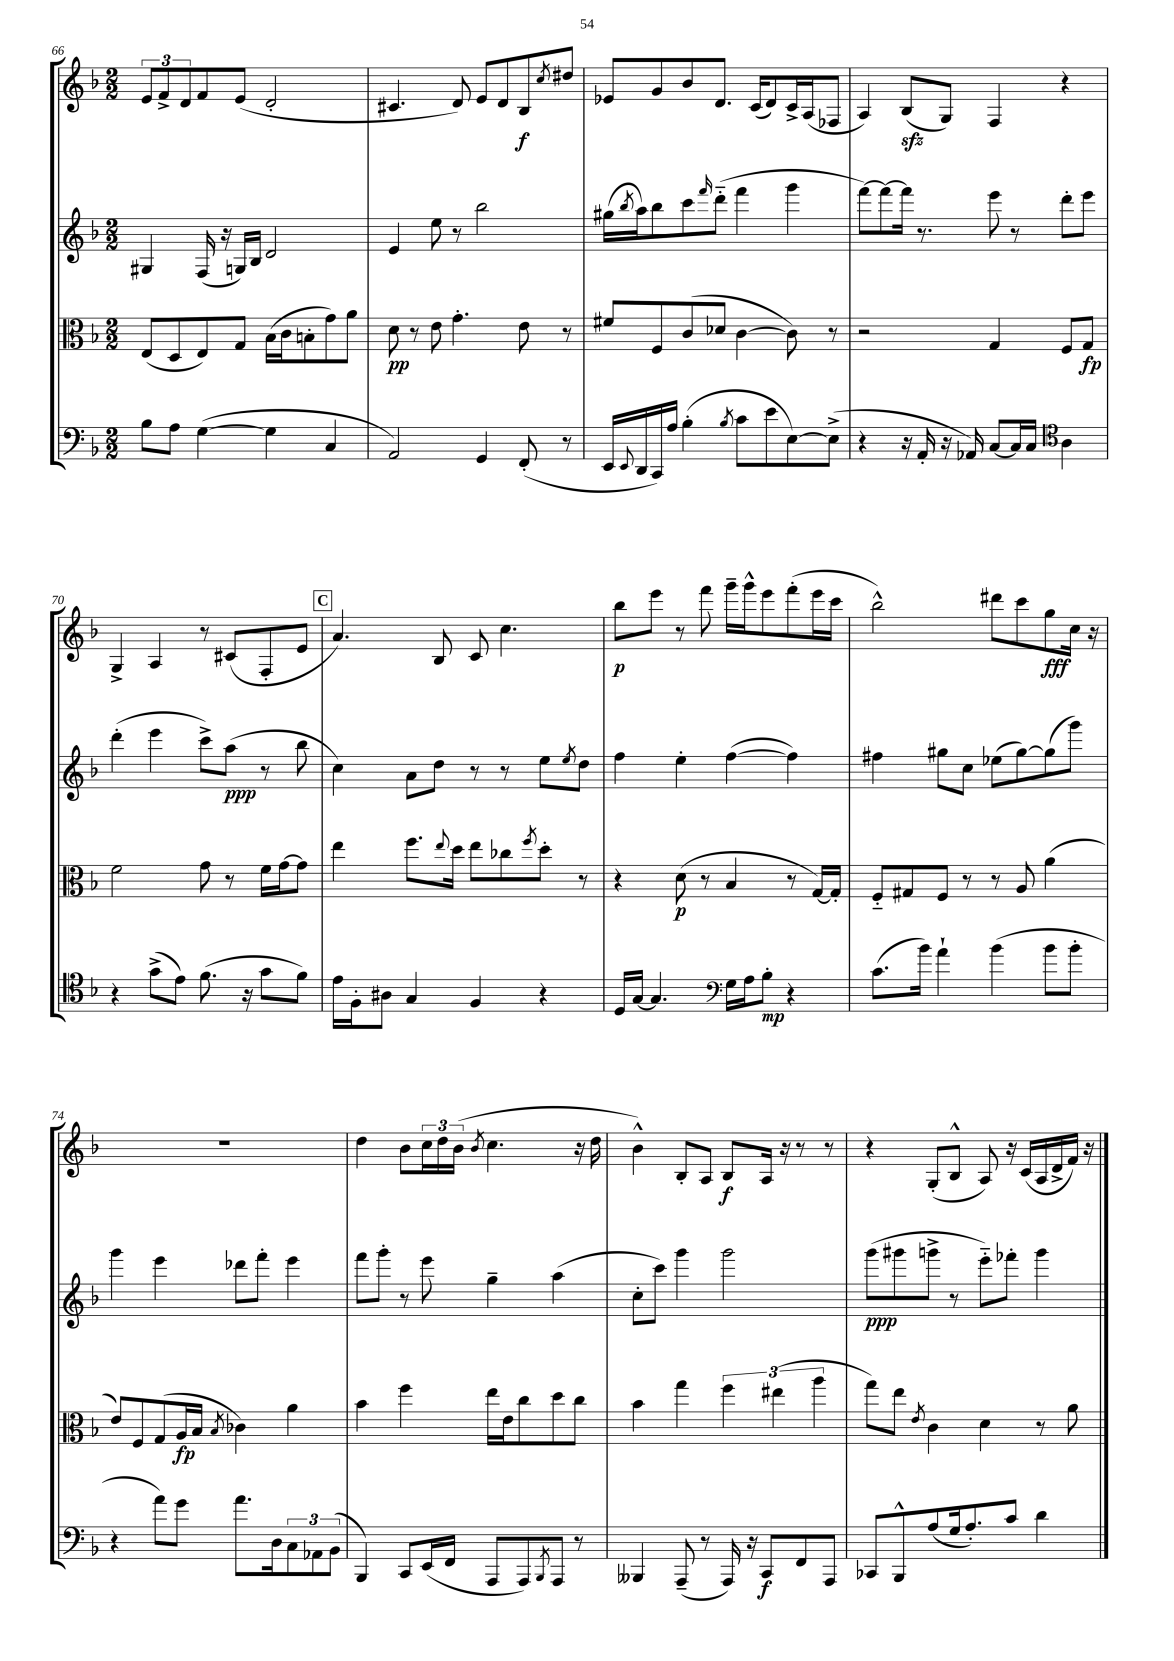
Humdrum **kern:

**kern	**dynam	**kern	**dynam	**kern	**dynam	**kern	**dynam
*part4	*part4	*part3	*part3	*part2	*part2	*part1	*part1
*staff4	*staff4	*staff3	*staff3	*staff2	*staff2	*staff1	*staff1
*clefF4	*	*clefC3	*	*clefG2	*	*clefG2	*
*k[b-]	*	*k[b-]	*	*k[b-]	*	*k[b-]	*
*M2/2	*	*M2/2	*	*M2/2	*	*M2/2	*
=66	=66	=66	=66	=66	=66	=66	=66
8B-\L	.	(8E/L	.	4G#X/	.	12e/L	.
.	.	.	.	.	.	12f^/	.
8A\J	.	8D/	.	.	.	.	.
.	.	.	.	.	.	12d/	.
([4G\	.	8E/)	.	(16F/	.	8f/	.
.	.	.	.	16r	.	.	.
.	.	8G/J	.	16Gn/LL)	.	(8e/J	.
.	.	.	.	16B-/JJ	.	.	.
4G\]	.	(16B-\LL	.	2d/	.	2d'/	.
.	.	16c\J	.	.	.	.	.
.	.	8Bn'\	.	.	.	.	.
4C/	.	8g\)	.	.	.	.	.
.	.	8a\J	.	.	.	.	.
=67	=67	=67	=67	=67	=67	=67	=67
2AA/)	.	8d\	pp	4e/	.	4.c#X/	.
.	.	8r	.	.	.	.	.
.	.	8e\	.	8ee\	.	.	.
.	.	4.g'\	.	8r	.	8d/)	.
4GG/	.	.	.	2bb-\	.	8e/L	.
.	.	.	.	.	.	8d/	.
(8FF'/	.	8e\	.	.	.	8B-/	f
.	.	.	.	.	.	8qcc/	.
8r	.	8r	.	.	.	8dd#X/J	.
=68	=68	=68	=68	=68	=68	=68	=68
16EE/LL	.	8f#X/L	.	(16gg#X\LL	.	8e-X/L	.
8qqEE/	.	.	.	8qbb-/	.	.	.
16DD/	.	.	.	16aa\J)	.	.	.
16CC/)	.	8F/	.	8bb-\	.	8g/	.
16A/JJ	.	.	.	.	.	.	.
(4B-'\	.	(8c/	.	8ccc\	.	8b-/	.
.	.	.	.	16qqfff/	.	.	.
.	.	8d-X/J	.	(8ddd\J	.	8.d/J	.
8qB-/	.	.	.	.	.	.	.
8c\L	.	[4c\	.	4fff\	.	.	.
.	.	.	.	.	.	(16c/KL	.
8e\	.	.	.	.	.	8d/)	.
[8E\)	.	8c\])	.	4ggg\	.	16c^/L	.
.	.	.	.	.	.	(16A/J	.
(8E^\J]	.	8r	.	.	.	8F-X/J	.
=69	=69	=69	=69	=69	=69	=69	=69
4r	.	2r	.	[8fff\L)	.	4A/)	.
.	.	.	.	8fff\_	.	.	.
16r	.	.	.	16fff\Jk]	.	(8B-zz/L	.
16AA'/	.	.	.	8.r	.	.	.
16r	.	.	.	.	.	8G/J)	.
16AA-X/)	.	.	.	.	.	.	.
[8C/L	.	4G/	.	8eee\	.	4F/	.
16C/L]	.	.	.	8r	.	.	.
16C/JJ	.	.	.	.	.	.	.
*clefC4	*	*	*	*	*	*	*
4A\	.	8F/L	.	8ddd'\L	.	4r	.
.	.	8G/J	fp	8eee\J	.	.	.
!!LO:LB:g=z
=70	=70	=70	=70	=70	=70	=70	=70
4r	.	2f\	.	(4ddd'\	.	4G^/	.
(8g^\L	.	.	.	4eee\	.	4A/	.
8e\J)	.	.	.	.	.	.	.
(8.f\	.	8g\	.	8ccc^\L)	.	8r	.
.	.	8r	.	(8aa\J	ppp	(8c#X/L	.
16r	.	.	.	.	.	.	.
8g\L	.	16f\LL	.	8r	.	8F'/	.
.	.	[16g\J	.	.	.	.	.
8f\J)	.	8g\J]	.	8bb-\	.	8e/J	.
!!LO:REH:place=s1:t=C
=71	=71	=71	=71	=71	=71	=71	=71
16e\LL	.	4ee\	.	4cc\)	.	4.a/)	.
16F'\J	.	.	.	.	.	.	.
8A#X\J	.	.	.	.	.	.	.
4G/	.	8.ff\L	.	8a\L	.	.	.
.	.	.	.	8dd\J	.	8B-/	.
.	.	8qqee/	.	.	.	.	.
.	.	16dd\Jk	.	.	.	.	.
4F/	.	8ee\L	.	8r	.	8c/	.
.	.	8cc-X\	.	8r	.	4.cc\	.
.	.	8qff/	.	.	.	.	.
4r	.	8dd'\J	.	8ee\L	.	.	.
.	.	.	.	8qee/	.	.	.
.	.	8r	.	8dd\J	.	.	.
=72	=72	=72	=72	=72	=72	=72	=72
16D/LL	.	4r	.	4ff\	.	8bb-\L	p
[16G/JJ	.	.	.	.	.	.	.
4.G/]	.	.	.	.	.	8eee\J	.
.	.	(8d\	p	4ee'\	.	8r	.
.	.	8r	.	.	.	8fff\	.
*clefF4	*	*	*	*	*	*	*
16G\LL	.	4B-/	.	([4ff\	.	16ggg~\LL	.
16A\J	.	.	.	.	.	16ggg^^\J	.
8B-'\J	mp	.	.	.	.	8eee\	.
4r	.	8r	.	4ff\])	.	(8fff'\	.
.	.	[16G/LL)	.	.	.	16eee\L	.
.	.	16G'/JJ]	.	.	.	16ccc\JJ	.
=73	=73	=73	=73	=73	=73	=73	=73
(8.c\L	.	8F/L	.	4ff#X\	.	2bb-^^\)	.
.	.	8G#X/	.	.	.	.	.
16b-\Jk)	.	.	.	.	.	.	.
4a`\	.	8F/J	.	8gg#X\L	.	.	.
.	.	8r	.	8cc\J	.	.	.
(4b-\	.	8r	.	(8ee-X\L	.	8ddd#X\L	.
.	.	8A/	.	[8gg#\)	.	8ccc\	.
8b-\L	.	(4a\	.	(8gg#\]	.	8gg\	fff
8b-'\J	.	.	.	8ggg\J)	.	16cc\Jk	.
.	.	.	.	.	.	16r	.
!!LO:LB:g=z
=74	=74	=74	=74	=74	=74	=74	=74
4r	.	8e/L)	.	4ggg\	.	1r	.
.	.	8F/	.	.	.	.	.
8a\L)	.	(8G/	.	4eee\	.	.	.
8g\J	.	16A/L	fp	.	.	.	.
.	.	16B-/JJ	.	.	.	.	.
.	.	8qB-/	.	.	.	.	.
8.a\L	.	4c-X\)	.	8ddd-X\L	.	.	.
.	.	.	.	8fff'\J	.	.	.
16D\k	.	.	.	.	.	.	.
12C\	.	4a\	.	4eee\	.	.	.
12AA-X\	.	.	.	.	.	.	.
(12BB-\J	.	.	.	.	.	.	.
=75	=75	=75	=75	=75	=75	=75	=75
4BBB-/)	.	4b-\	.	8fff\L	.	4dd\	.
.	.	.	.	8ggg'\J	.	.	.
8CC/L	.	4ff\	.	8r	.	8b-\L	.
(16EE/L	.	.	.	8eee\	.	24cc\L	.
.	.	.	.	.	.	24dd\	.
16FF/JJ	.	.	.	.	.	.	.
.	.	.	.	.	.	(24b-\JJ	.
.	.	.	.	.	.	8qb-/	.
8AAA/L	.	16ee\LL	.	4gg~\	.	4.cc\	.
.	.	16e\J	.	.	.	.	.
8AAA/)	.	8cc\	.	.	.	.	.
8qBBB-/	.	.	.	.	.	.	.
8AAA/J	.	8dd\	.	(4aa\	.	.	.
8r	.	8cc\J	.	.	.	16r	.
.	.	.	.	.	.	16dd\	.
=76	=76	=76	=76	=76	=76	=76	=76
4BBB--X/	.	4b-\	.	8cc'\L	.	4b-^^\)	.
.	.	.	.	8ccc\J)	.	.	.
(8AAA~/	.	4gg\	.	4ggg\	.	8B-'/L	.
8r	.	.	.	.	.	8A/J	.
16AAA/)	.	6ff\	.	2ggg\	.	8B-/L	f
16r	.	.	.	.	.	.	.
8CC/L	f	.	.	.	.	16A/Jk	.
.	.	(6ee#X\	.	.	.	.	.
.	.	.	.	.	.	16r	.
8FF/	.	.	.	.	.	8r	.
.	.	6aa\	.	.	.	.	.
8AAA/J	.	.	.	.	.	8r	.
=77	=77	=77	=77	=77	=77	=77	=77
8CC-X/L	.	8gg\L)	.	(8ggg\L	ppp	4r	.
8BBB-^^/	.	8ee\J	.	8ggg#X\	.	.	.
.	.	8qe/	.	.	.	.	.
(8A/	.	4c\	.	8gggn^\J	.	(8G'/L	.
16G/k	.	.	.	8r	.	8B-^^/J	.
8.A'/)	.	.	.	.	.	.	.
.	.	4d\	.	8eee\L)	.	8A/)	.
8c/J	.	.	.	8fff-X'\J	.	16r	.
.	.	.	.	.	.	(16c/LL	.
4d\	.	8r	.	4ggg\	.	16A/	.
.	.	.	.	.	.	16d^/	.
.	.	8a\	.	.	.	16f/JJ)	.
.	.	.	.	.	.	16r	.
==	==	==	==	==	==	==	==
*-	*-	*-	*-	*-	*-	*-	*-
